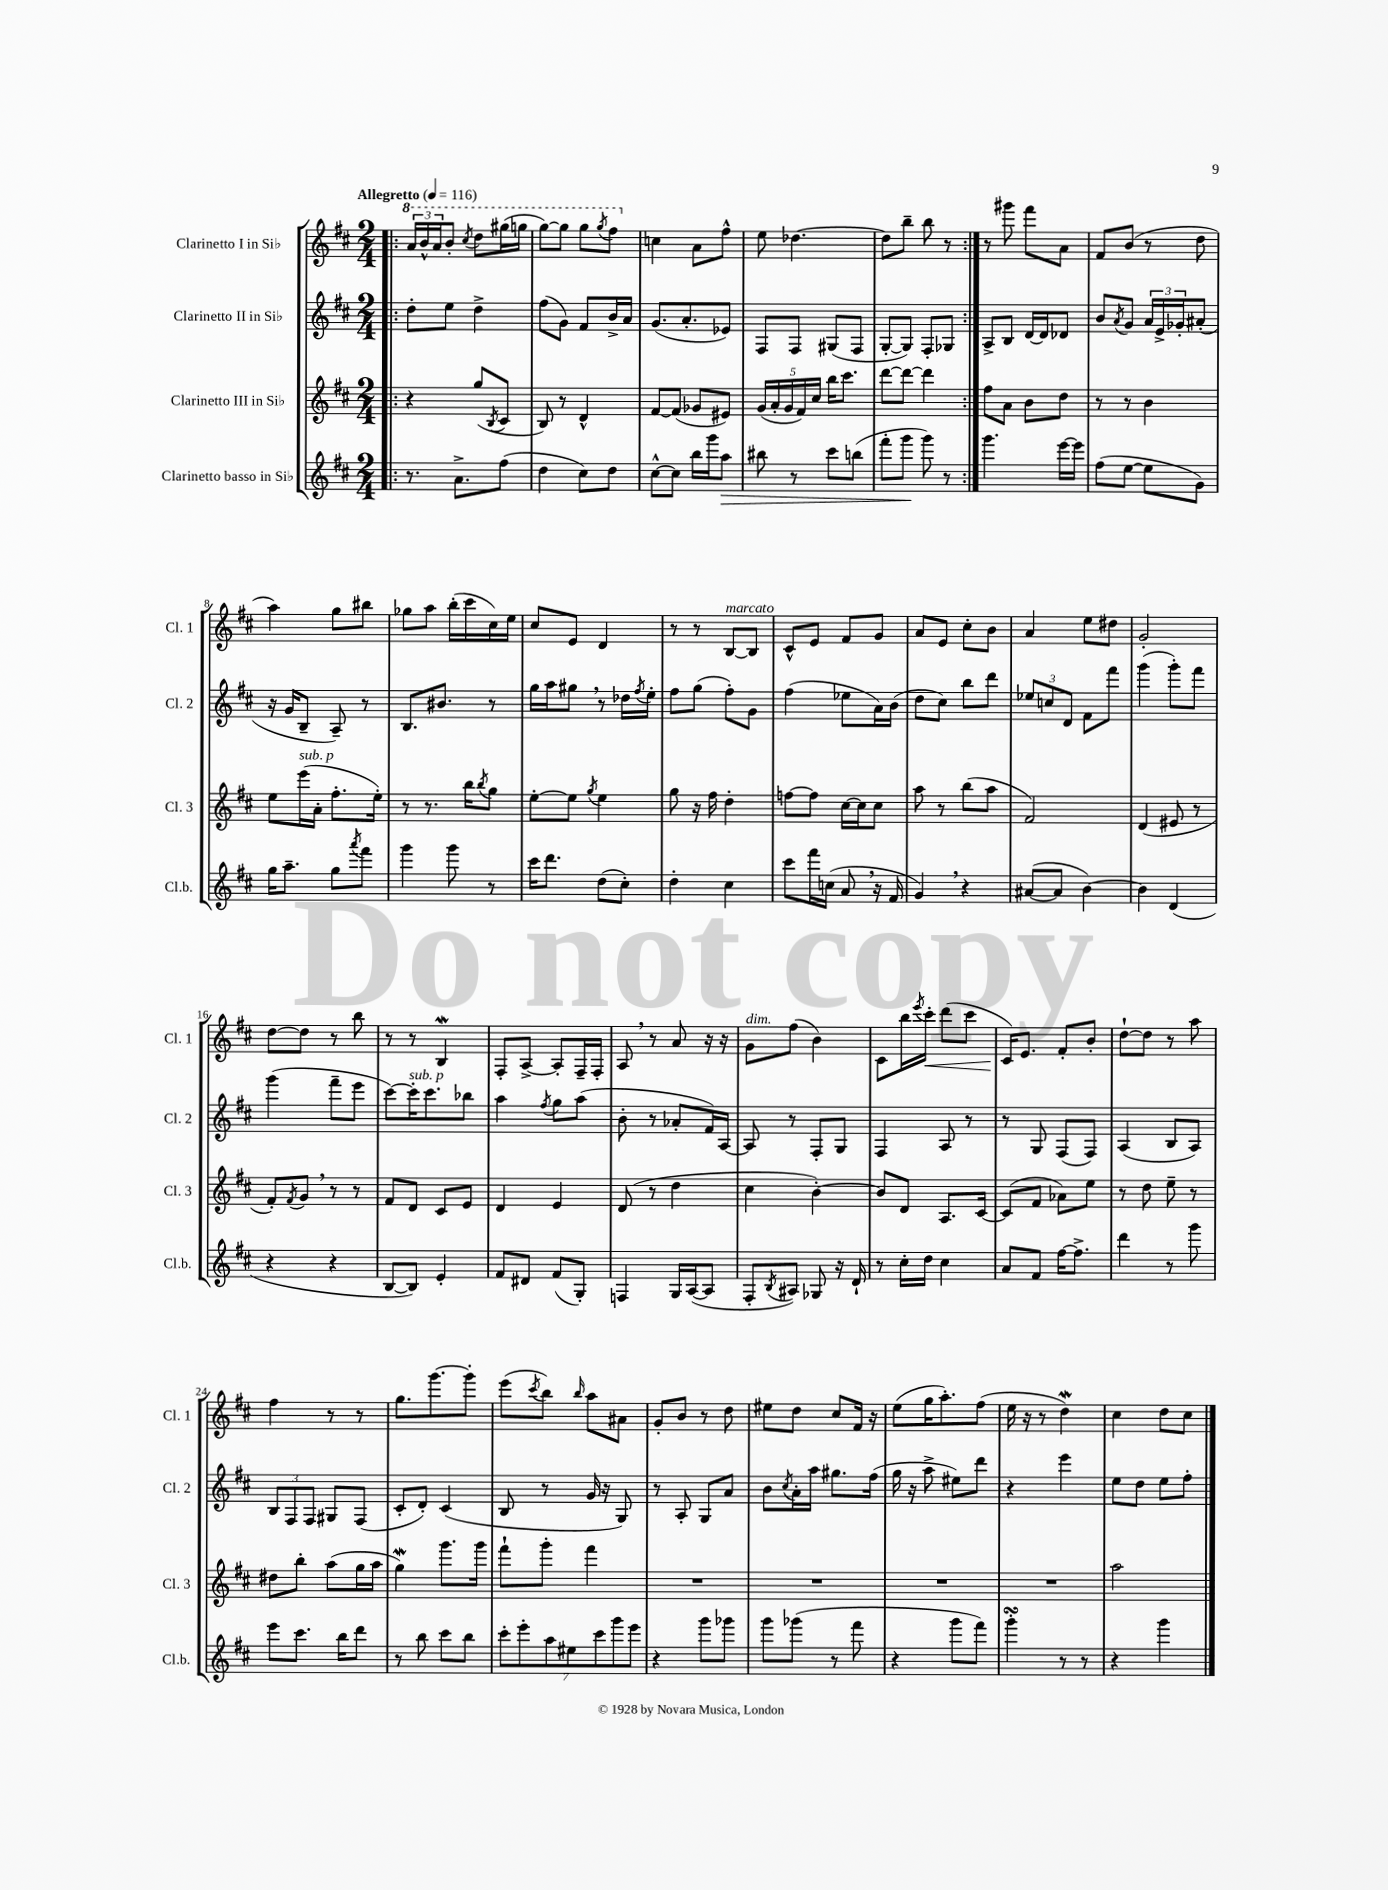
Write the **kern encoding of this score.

**kern	**kern	**kern	**kern
*staff4	*staff3	*staff2	*staff1
*clefG2	*clefG2	*clefG2	*clefG2
*k[f#c#]	*k[f#c#]	*k[f#c#]	*k[f#c#]
*M2/4	*M2/4	*M2/4	*M2/4
*MM116	*MM116	*MM116	*MM116
=!|:	=!|:	=!|:	=!|:
8.r	4r	8dd'	24aa
.	.	.	24bb^^
.	.	.	24aa
.	.	8ee	8bb'
8.a^	.	.	.
.	.	.	8qccc#
.	(8gg	4dd^	8ddd
.	8qB	.	.
(8ff#	8c#	.	(16ggg#
.	.	.	16ggg
=	=	=	=
4dd	8B)	(8ff#	[8ggg)
.	8r	8g)	8ggg]
8cc#)	4d^^	8f#	8ggg
.	.	.	8qggg
8dd	.	16b^	8fff#
.	.	16a	.
=	=	=	=
[8cc#^^	[8f#	(8.g	4cc
8cc#]	(8f#]	.	.
.	.	8.a'	.
16bb	8g-	.	8a
16ggg	.	.	.
8aa	8e#)	8e-)	8ff#^^
=	=	=	=
8bb#	(20g	8F#	8ee
.	20a'	.	.
.	20g	.	.
8r	.	8F#	[4.dd-
.	20f#)	.	.
.	20cc#	.	.
8ccc#	16bb	(8G#	.
.	8.ccc#	.	.
(8bb	.	8F#	.
=	=	=	=
8fff#'	[8ddd	[8G'	8dd-]
8ggg	8ddd_	8G])	8bb~
8ggg)	4ddd]	8F#'	8bb
8r	.	8G-	8r
=:|!	=:|!	=:|!	=:|!
4.ggg	8ff#	8A^	8r
.	8a	8B	8ggg#
.	8b	[16d	8fff#
.	.	16d]	.
[16eee	8dd	8d-	8a
16eee]	.	.	.
=	=	=	=
(8ff#	8r	8b	8f#
.	.	8qa	.
[8ee	8r	8g	(8b
8ee]	4b	24a	8r
.	.	24e^	.
.	.	24g-'	.
8g)	.	(8a#'	8dd
=	=	=	=
16gg	8ee	16r	4aa)
8.aa~	.	16g	.
.	(16eee	8B~	.
.	16a'	.	.
8gg	8.ff#'	8A~)	8gg
8qaaa	.	.	.
8fff#	.	8r	8bb#
.	16ee')	.	.
=	=	=	=
4ggg	8r	8.B	8gg-
.	8.r	.	8aa
.	.	8.b#	.
8ggg	.	.	(16bb'
.	16bb	.	16ccc#
.	8qbb	.	.
8r	8gg	8r	16cc#)
.	.	.	16ee
=	=	=	=
16ccc#	[8ee'	16gg	8cc#
8.ddd	.	16aa	.
.	8ee]	8gg#	8e
.	8qgg	.	.
(8dd	4ee	8r	4d
8cc#')	.	16dd-	.
.	.	8qff#	.
.	.	16ee'	.
=	=	=	=
4dd'	8gg	8ff#	8r
.	16r	(8gg	8r
.	16ff#	.	.
4cc#	4dd'	8ff#')	[8B
.	.	8g	8B]
=	=	=	=
8ccc#	[8ff	(4ff#	8c#^^
16fff#	8ff]	.	8e
(16cc	.	.	.
8a	[16cc#	8ee-	8f#
.	16cc#]	.	.
16r	8cc#	16a)	8g
16f#	.	(16b	.
=	=	=	=
4g)	8aa	8dd	8a
.	8r	8cc#)	8e
4r	(8bb	8bb	8cc#'
.	8aa	8ddd	8b
=	=	=	=
([8a#	2f#)	12ee-	4a
.	.	12cc	.
8a#]	.	.	.
.	.	12d	.
[4b)	.	8f#	8ee
.	.	8fff#	8dd#
=	=	=	=
4b]	(4d	(4ggg	2g'
(4d	8e#	8ggg')	.
.	8r	8fff#	.
=	=	=	=
4r	8f#')	(4ggg	[8dd
.	8qf#	.	.
.	8g	.	8dd]
4r	8r	8fff#~	8r
.	8r	8eee	8bb
=	=	=	=
[8B	8f#	[8ccc#)	8r
8B])	8d	16ccc#']	8r
.	.	8.ccc#	.
4e'	8c#	.	4B
.	8e	8bb-	.
=	=	=	=
8f#	4d	4aa	8F#'
8d#	.	.	[8A^
.	.	8qff#	.
(8f#	4e	8gg	8A']
8G')	.	(8aa	16F#~
.	.	.	16F#'
=	=	=	=
4F	(8d	8b'	8A
.	8r	8r	8r
16G	4dd	8a-'	8a
([16A	.	.	.
8A]	.	16f#)	16r
.	.	[16A	16r
=	=	=	=
8F#'	4cc#	8A]	8g
8qB	.	.	.
8A#)	.	8r	(8ff#
8G-	[4b')	8F#'	4b)
16r	.	8G	.
16d`	.	.	.
=	=	=	=
8r	8b]	4F#	8c#
16cc#'	8d	.	16bb
.	.	.	8qeee
16dd	.	.	16ccc#'
4cc#	8.A	8A	(8ddd
.	.	8r	8ccc#
.	[16c#	.	.
=	=	=	=
8a	(8c#]	8r	16c#)
.	.	.	8.e
8f#	8f#	8G	.
[16ff#	8a-)	(8F#	8f#'
8.ff#^]	.	.	.
.	8ee	8F#)	8b'
=	=	=	=
4ddd	8r	(4A	[8dd`
.	8dd	.	8dd]
8r	8ee~	8B	8r
8ggg	8r	8A)	8aa
=	=	=	=
8eee	8dd#	12B	4ff#
.	.	12F#	.
8.ccc#	8bb'	.	.
.	.	12F#	.
.	(8aa	8G#	8r
16bb	.	.	.
8ddd	16gg	(8F#	8r
.	16aa	.	.
=	=	=	=
8r	4gg)	8c#'	8.gg
8bb	.	8d')	.
.	.	.	[8.ggg
8ccc#	8.ggg	(4c#	.
8bb	.	.	8ggg']
.	16ggg	.	.
=	=	=	=
14ccc#'	8fff#`	8B	(8eee
14eee'	.	.	.
.	.	.	8qccc#
.	8ggg'	8r	8bb)
14aa	.	.	.
14ee#	.	.	.
.	.	.	16qqbb
.	4fff#	16g	8aa
14ccc#	.	.	.
.	.	16r	.
14ggg	.	.	.
.	.	8G)	8a#
14eee	.	.	.
=	=	=	=
4r	2r	8r	8g'
.	.	8A'	8b
8ggg	.	8G	8r
8ggg-	.	8a	8dd
=	=	=	=
8ggg	2r	8b	8ee#
.	.	8qcc#	.
(8ggg-	.	16a'	8dd
.	.	16aa	.
8r	.	8.gg#	8cc#
8fff#	.	.	16f#
.	.	(16ff#	16r
=	=	=	=
4r	2r	16gg	(8ee
.	.	16r	.
.	.	8aa^	16gg
.	.	.	8.aa')
8ggg	.	8ee#)	.
8fff#)	.	8ddd	(8ff#
=	=	=	=
4ggg'	2r	4r	16ee
.	.	.	16r
.	.	.	8r
8r	.	4eee	4dd)
8r	.	.	.
=	=	=	=
4r	2aa	8ee	4cc#
.	.	8dd	.
4ggg	.	8ee	8dd
.	.	8ff#'	8cc#
==	==	==	==
*-	*-	*-	*-
